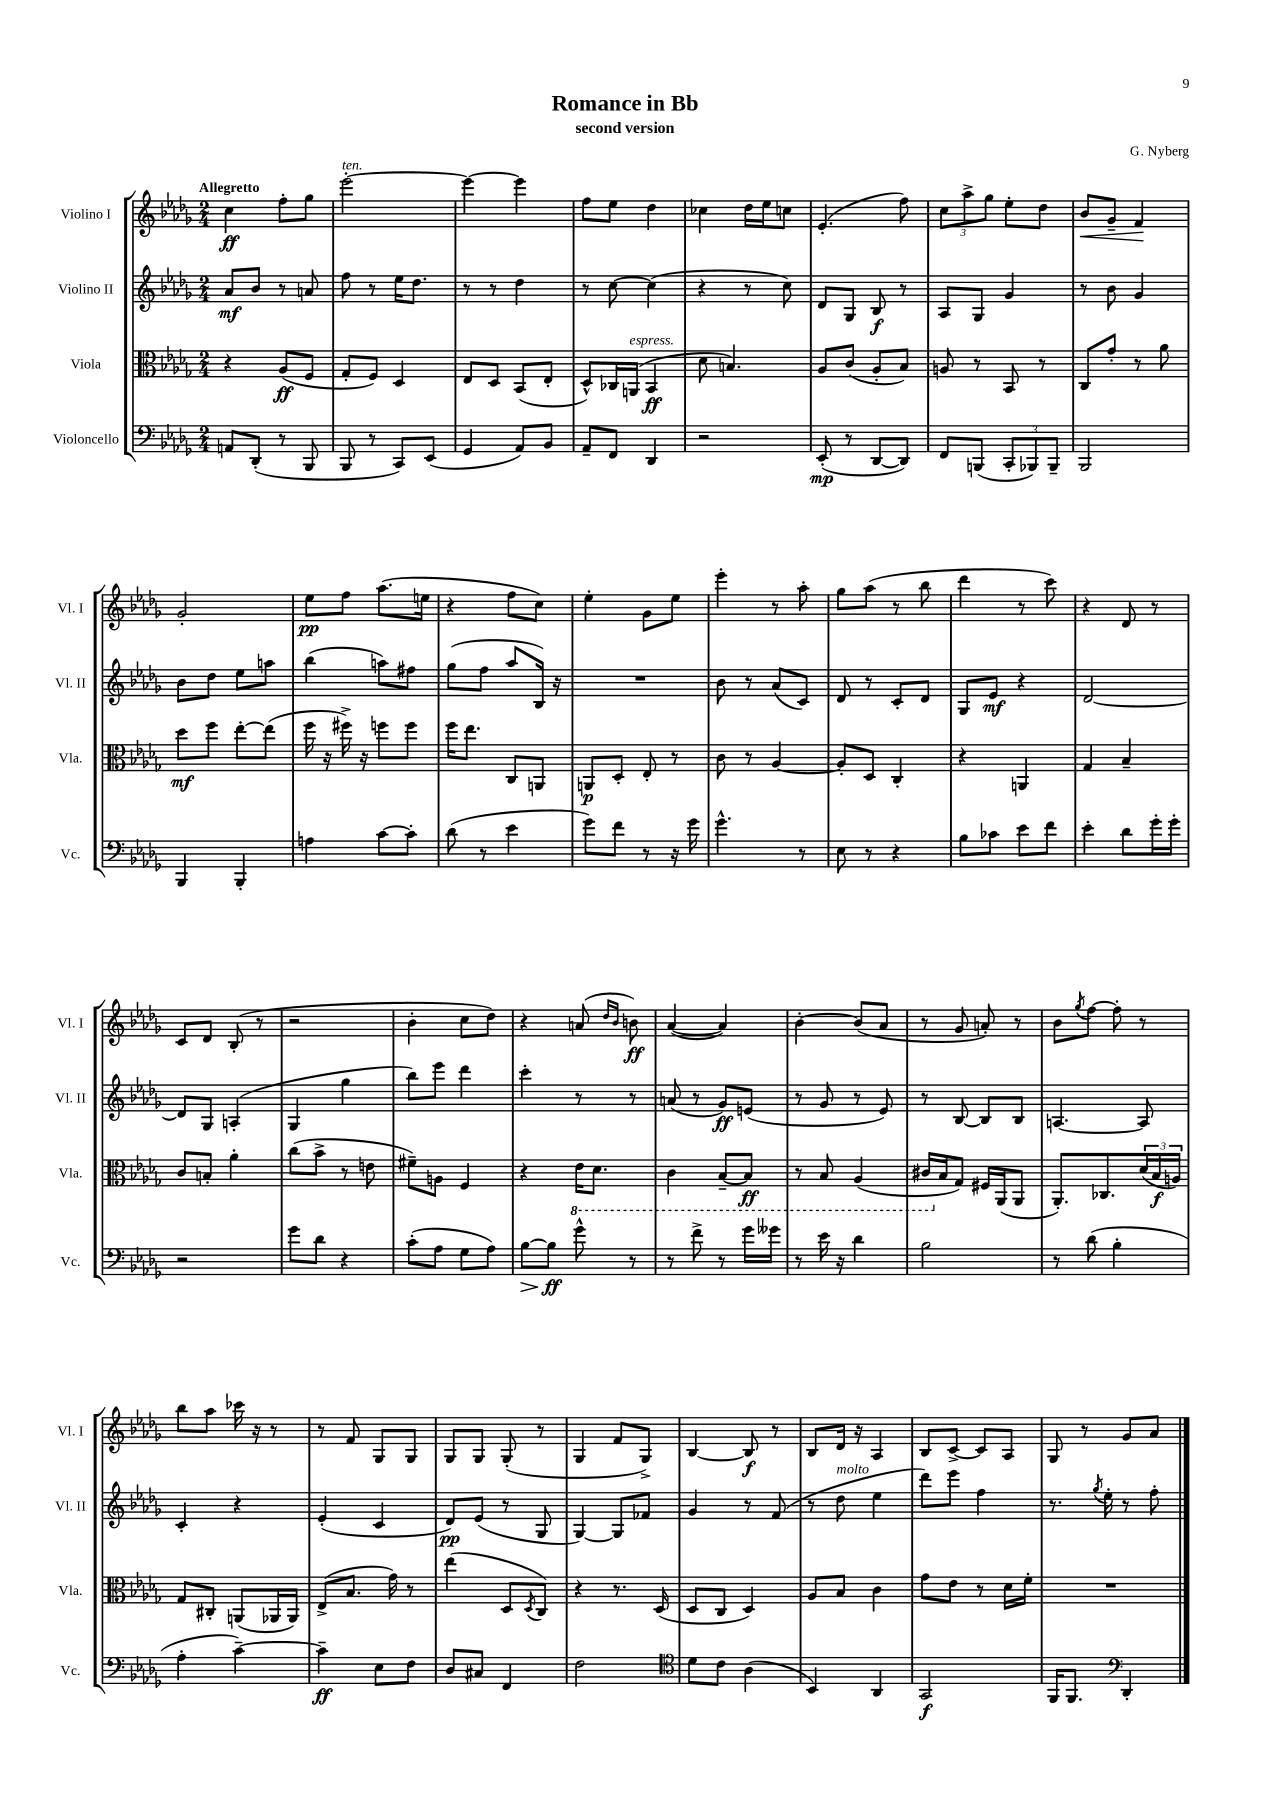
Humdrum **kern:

**kern	**dynam	**kern	**dynam	**kern	**dynam	**kern	**dynam
*part4	*part4	*part3	*part3	*part2	*part2	*part1	*part1
*staff4	*staff4	*staff3	*staff3	*staff2	*staff2	*staff1	*staff1
*I"Violoncello	*	*I"Viola	*	*I"Violino II	*	*I"Violino I	*
*I'Vc.	*	*I'Vla.	*	*I'Vl. II	*	*I'Vl. I	*
*clefF4	*	*clefC3	*	*clefG2	*	*clefG2	*
*k[b-e-a-d-g-]	*	*k[b-e-a-d-g-]	*	*k[b-e-a-d-g-]	*	*k[b-e-a-d-g-]	*
*M2/4	*	*M2/4	*	*M2/4	*	*M2/4	*
=1	=1	=1	=1	=1	=1	=1	=1
!	!	!	!	!	!	!LO:TX:a:B:t=Allegretto	!
8AAn/L	.	4r	.	8a-/L	mf	4cc\	ff
(8DD-'/J	.	.	.	8b-/J	.	.	.
8r	.	(8A-/L	ff	8r	.	8ff'\L	.
8BBB-/	.	8F/J	.	8an/	.	8gg-\J	.
=2	=2	=2	=2	=2	=2	=2	=2
!	!	!	!	!	!	!LO:TX:a:i:t=ten.	!
8BBB-/	.	8G-'/L	.	8ff\	.	[2eee-'\	.
8r	.	8F/J)	.	8r	.	.	.
8CC/L)	.	4D-/	.	16ee-\KL	.	.	.
.	.	.	.	8.dd-\J	.	.	.
(8EE-/J	.	.	.	.	.	.	.
=3	=3	=3	=3	=3	=3	=3	=3
4GG-/	.	8E-/L	.	8r	.	4eee-\_	.
.	.	8D-/J	.	8r	.	.	.
8AA-/L)	.	(8BB-/L	.	4dd-\	.	4eee-\]	.
8BB-/J	.	8E-'/J	.	.	.	.	.
=4	=4	=4	=4	=4	=4	=4	=4
8AA-~/L	.	8D-^^/L)	.	8r	.	8ff\L	.
8FF/J	.	16C-X/L	.	[8cc\	.	8ee-\J	.
!	!	!LO:TX:a:i:t=espress.	!	!	!	!	!
.	.	(16AAn/JJ	.	.	.	.	.
4DD-/	.	4BB-/	ff	(4cc\]	.	4dd-\	.
=5	=5	=5	=5	=5	=5	=5	=5
2r	.	8d-\	.	4r	.	4cc-X\	.
.	.	4.Bn/)	.	.	.	.	.
.	.	.	.	8r	.	16dd-\LL	.
.	.	.	.	.	.	16ee-\J	.
.	.	.	.	8cc\)	.	8ccn\J	.
=6	=6	=6	=6	=6	=6	=6	=6
(8EE-'/	mp	8A-/L	.	8d-/L	.	(4.e-'/	.
8r	.	(8c/J	.	8G-/J	.	.	.
[8DD-/L	.	8A-'/L	.	8B-/	f	.	.
8DD-/J])	.	8B-/J)	.	8r	.	8ff\)	.
=7	=7	=7	=7	=7	=7	=7	=7
8FF/L	.	8An/	.	8A-/L	.	12cc\L	.
.	.	.	.	.	.	12aa-^\	.
(8BBBn/J	.	8r	.	8G-/J	.	.	.
.	.	.	.	.	.	12gg-\J	.
12CC'/L	.	8BB-/	.	4g-/	.	8ee-'\L	.
12BBB-X/)	.	.	.	.	.	.	.
.	.	8r	.	.	.	8dd-\J	.
12BBB-~/J	.	.	.	.	.	.	.
=8	=8	=8	=8	=8	=8	=8	=8
!	!	!	!	!	!	!	!LO:HP:b
2BBB-/	.	8C/L	.	8r	.	8b-/L	<
.	.	8g-'/J	.	8b-\	.	8g-~/J	.
.	.	8r	.	4g-/	.	4f/	.
.	.	8a-\	.	.	.	.	.
.	.	.	.	.	.	.	[
!!LO:LB:g=z
=9	=9	=9	=9	=9	=9	=9	=9
4BBB-/	.	8dd-\L	mf	8b-\L	.	2g-'/	.
.	.	8ff\J	.	8dd-\J	.	.	.
4BBB-'/	.	[8ee-'\L	.	8ee-\L	.	.	.
.	.	(8ee-\J]	.	8aan\J	.	.	.
=10	=10	=10	=10	=10	=10	=10	=10
4An\	.	16ff\	.	(4bb-\	.	8ee-\L	pp
.	.	16r	.	.	.	.	.
.	.	16ff#X^\)	.	.	.	8ff\J	.
.	.	16r	.	.	.	.	.
[8c\L	.	8ffn\L	.	8aan\L)	.	(8.aa-\L	.
8c'\J]	.	8ff\J	.	8ff#X\J	.	.	.
.	.	.	.	.	.	16een\Jk	.
=11	=11	=11	=11	=11	=11	=11	=11
(8d-\	.	16ff\KL	.	(8gg-\L	.	4r	.
.	.	8.ee-\J	.	.	.	.	.
8r	.	.	.	8ff\J	.	.	.
4e-\	.	8C/L	.	8aa-/L	.	8ff\L	.
.	.	8AAn/J	.	16B-/Jk)	.	8cc\J)	.
.	.	.	.	16r	.	.	.
=12	=12	=12	=12	=12	=12	=12	=12
8g-\L)	.	8AAn/L	p	2r	.	4ee-'\	.
8f\J	.	8D-'/J	.	.	.	.	.
8r	.	8E-'/	.	.	.	8g-\L	.
16r	.	8r	.	.	.	8ee-\J	.
16g-\	.	.	.	.	.	.	.
=13	=13	=13	=13	=13	=13	=13	=13
4.g-^^\	.	8c\	.	8b-\	.	4eee-'\	.
.	.	8r	.	8r	.	.	.
.	.	[4A-/	.	(8a-/L	.	8r	.
8r	.	.	.	8c/J)	.	8aa-'\	.
=14	=14	=14	=14	=14	=14	=14	=14
8E-\	.	8A-'/L]	.	8d-/	.	8gg-\L	.
8r	.	8D-/J	.	8r	.	(8aa-\J	.
4r	.	4C'/	.	8c'/L	.	8r	.
.	.	.	.	8d-/J	.	8bb-\	.
=15	=15	=15	=15	=15	=15	=15	=15
8B-\L	.	4r	.	8G-/L	.	4ddd-\	.
8c-X\J	.	.	.	8e-/J	mf	.	.
8e-\L	.	4AAn/	.	4r	.	8r	.
8f\J	.	.	.	.	.	8ccc\)	.
=16	=16	=16	=16	=16	=16	=16	=16
4e-'\	.	4G-/	.	[2d-/	.	4r	.
8d-\L	.	4B-~/	.	.	.	8d-/	.
16g-'\L	.	.	.	.	.	8r	.
16g-'\JJ	.	.	.	.	.	.	.
!!LO:LB:g=z
=17	=17	=17	=17	=17	=17	=17	=17
2r	.	8c/L	.	8d-/L]	.	8c/L	.
.	.	8Bn'/J	.	8G-/J	.	8d-/J	.
.	.	4a-'\	.	(4An'/	.	(8B-'/	.
.	.	.	.	.	.	8r	.
=18	=18	=18	=18	=18	=18	=18	=18
8g-\L	.	(8cc\L	.	4G-/	.	2r	.
8d-\J	.	8b-^\J	.	.	.	.	.
4r	.	8r	.	4gg-\	.	.	.
.	.	8en\	.	.	.	.	.
=19	=19	=19	=19	=19	=19	=19	=19
(8c'\L	.	8f#X~\L)	.	8bb-\L)	.	4b-'\	.
8A-\J	.	8An\J	.	8eee-\J	.	.	.
8G-\L	.	4F/	.	4ddd-\	.	8cc\L	.
8A-\J)	.	.	.	.	.	8dd-\J)	.
=20	=20	=20	=20	=20	=20	=20	=20
!	!LO:HP:b	!	!	!	!	!	!
[8B-\L	>	4r	.	4ccc'\	.	4r	.
8B-\J]	ff	.	.	.	.	.	.
*	*	*8ba	*	*	*	*	*
8g-^^\	]	16E-\KL	.	8r	.	(8an/	.
.	.	8.D-\J	.	.	.	.	.
.	.	.	.	.	.	16qqdd-/LL	.
.	.	.	.	.	.	16qqb-/JJ	.
8r	.	.	.	8r	.	8bn\)	ff
=21	=21	=21	=21	=21	=21	=21	=21
8r	.	4C\	.	(8an/	.	([4a-/	.
8f^\	.	.	.	8r	.	.	.
8r	.	[8BB-~/L	.	8g-/L)	ff	4a-/])	.
16g-\LL	.	8BB-/J]	ff	(8en/J	.	.	.
16g--X\JJ	.	.	.	.	.	.	.
=22	=22	=22	=22	=22	=22	=22	=22
8r	.	8r	.	8r	.	[4b-'\	.
16e-\	.	8BB-/	.	8g-/	.	.	.
16r	.	.	.	.	.	.	.
4d-\	.	(4AA-/	.	8r	.	(8b-/L]	.
.	.	.	.	8e-/)	.	8a-/J	.
=23	=23	=23	=23	=23	=23	=23	=23
2B-\	.	16C#X/LL	.	8r	.	8r	.
*	*	*X8ba	*	*	*	*	*
.	.	16B-/J	.	.	.	.	.
.	.	8G-/J)	.	[8B-/	.	8g-/	.
.	.	16F#X/LL	.	8B-/L]	.	8an'/)	.
.	.	(16AA-/J	.	.	.	.	.
.	.	8AA-/J	.	8B-/J	.	8r	.
=24	=24	=24	=24	=24	=24	=24	=24
8r	.	8.AA-'/L)	.	[4.An/	.	8b-\L	.
.	.	.	.	.	.	8qgg-/	.
(8d-\	.	.	.	.	.	[8ff\J	.
.	.	8.C-X/	.	.	.	.	.
4B-'\	.	.	.	.	.	8ff'\]	.
.	.	(24d-/L	.	8A/]	.	8r	.
.	.	24B-/	f	.	.	.	.
.	.	24An/JJ)	.	.	.	.	.
!!LO:LB:g=z
=25	=25	=25	=25	=25	=25	=25	=25
4A-'\	.	8G-/L	.	4c'/	.	8bb-\L	.
.	.	8C#X'/J	.	.	.	8aa-\J	.
[4c~\)	.	(8AAn/L	.	4r	.	16ccc-X\	.
.	.	.	.	.	.	16r	.
.	.	16AA-X/L	.	.	.	8r	.
.	.	16AA-/JJ)	.	.	.	.	.
=26	=26	=26	=26	=26	=26	=26	=26
4c~\]	ff	(8E-^/L	.	(4e-'/	.	8r	.
.	.	8.B-/J	.	.	.	8f/	.
8E-\L	.	.	.	4c/	.	8G-/L	.
.	.	16g-\)	.	.	.	.	.
8F\J	.	8r	.	.	.	8G-/J	.
=27	=27	=27	=27	=27	=27	=27	=27
8D-/L	.	(4ee-\	.	8d-/L)	pp	8G-/L	.
8C#X/J	.	.	.	(8e-/J	.	8G-/J	.
4FF/	.	8D-/L	.	8r	.	(8G-'/	.
.	.	8qD-/	.	.	.	.	.
.	.	8C/J)	.	8G-/	.	8r	.
=28	=28	=28	=28	=28	=28	=28	=28
2F\	.	4r	.	[4G-/)	.	4G-/	.
.	.	8.r	.	8G-/L]	.	8f/L	.
.	.	.	.	8f-X/J	.	8G-^/J)	.
.	.	(16D-/	.	.	.	.	.
=29	=29	=29	=29	=29	=29	=29	=29
*clefC4	*	*	*	*	*	*	*
8d-\L	.	8D-/L	.	4g-/	.	[4B-/	.
8c\J	.	8C/J	.	.	.	.	.
(4A-\	.	4D-/)	.	8r	.	8B-/]	f
.	.	.	.	(8f/	.	8r	.
=30	=30	=30	=30	=30	=30	=30	=30
4BB-/)	.	8A-/L	.	8r	.	8B-/L	.
!	!	!	!	!LO:TX:a:i:t=molto	!	!	!
.	.	8B-/J	.	8dd-\	.	16d-/Jk	.
.	.	.	.	.	.	16r	.
4AA-/	.	4c\	.	4ee-\	.	4A-/	.
=31	=31	=31	=31	=31	=31	=31	=31
2GG-/	f	8g-\L	.	8ddd-\L)	.	8B-/L	.
.	.	8e-\J	.	8eee-\J	.	[8c^/J	.
.	.	8r	.	4ff\	.	8c/L]	.
.	.	16d-\LL	.	.	.	8A-/J	.
.	.	16f'\JJ	.	.	.	.	.
=32	=32	=32	=32	=32	=32	=32	=32
16FF/KL	.	2r	.	8.r	.	8G-/	.
8.FF/J	.	.	.	.	.	.	.
.	.	.	.	.	.	8r	.
.	.	.	.	8qgg-/	.	.	.
.	.	.	.	16ee-'\	.	.	.
*clefF4	*	*	*	*	*	*	*
4DD-'/	.	.	.	8r	.	8g-/L	.
.	.	.	.	8ff'\	.	8a-/J	.
==	==	==	==	==	==	==	==
*-	*-	*-	*-	*-	*-	*-	*-
